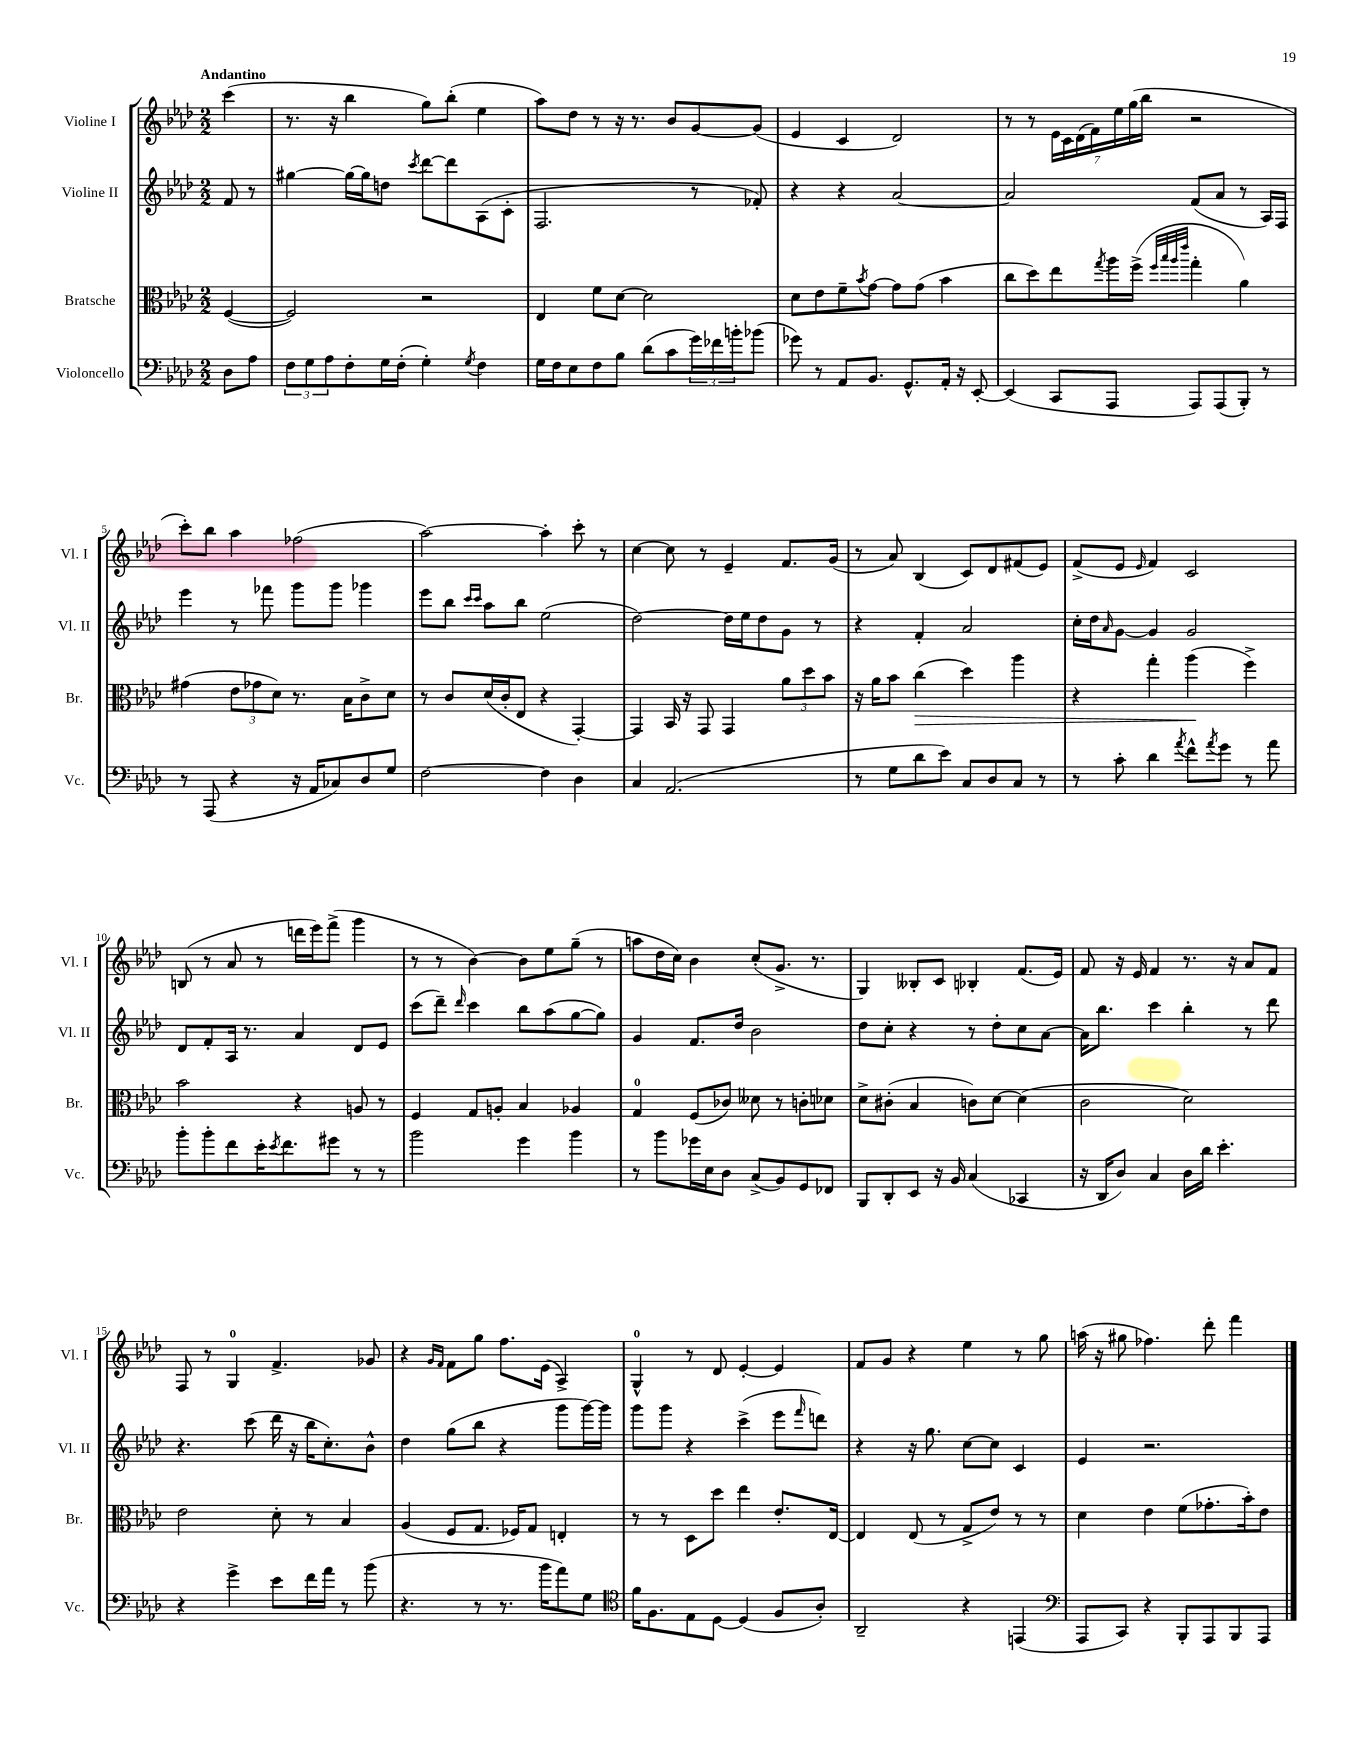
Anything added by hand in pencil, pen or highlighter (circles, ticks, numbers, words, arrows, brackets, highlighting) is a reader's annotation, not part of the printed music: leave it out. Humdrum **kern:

**kern	**kern	**dynam	**kern	**kern
*part4	*part3	*part3	*part2	*part1
*staff4	*staff3	*staff3	*staff2	*staff1
*I"Violoncello	*I"Bratsche	*	*I"Violine II	*I"Violine I
*I'Vc.	*I'Br.	*	*I'Vl. II	*I'Vl. I
*clefF4	*clefC3	*	*clefG2	*clefG2
*k[b-e-a-d-]	*k[b-e-a-d-]	*	*k[b-e-a-d-]	*k[b-e-a-d-]
*M2/2	*M2/2	*	*M2/2	*M2/2
=	=	=	=	=
!	!	!	!	!LO:TX:a:B:t=Andantino
8D-\L	([4F/	.	8f/	(4ccc\
8A-\J	.	.	8r	.
=1	=1	=1	=1	=1
12F\L	2F/])	.	[4gg#X\	8.r
12G\	.	.	.	.
12A-\	.	.	.	.
.	.	.	.	16r
8F'\	.	.	16gg#\LL_	4bb-\
.	.	.	16gg#\J]	.
16G\L	.	.	8ddn\J	.
(16F'\JJ	.	.	.	.
.	.	.	8qccc/	.
4G'\)	2r	.	[8ddd-\L	8gg\L)
.	.	.	8ddd-\]	(8bb-'\J
8qG/	.	.	.	.
4F\	.	.	(8A-\	4ee-\
.	.	.	8c'\J	.
=2	=2	=2	=2	=2
16G\LL	4E-/	.	2.F/	8aa-\L)
16F\J	.	.	.	.
8E-\	.	.	.	8dd-\J
8F\	8f\L	.	.	8r
8B-\J	[8d-\J	.	.	16r
.	.	.	.	8.r
(8d-\L	2d-\]	.	.	.
8c\	.	.	.	8b-/L
24g\L)	.	.	8r	[8g/
24f-X\	.	.	.	.
24bn'\J	.	.	.	.
(8b-X\J	.	.	8f-X'/)	(8g/J]
=3	=3	=3	=3	=3
8g-X\)	8d-\L	.	4r	4e-/
8r	8e-\	.	.	.
8AA-/L	8f~\	.	4r	4c/
.	8qb-/	.	.	.
8.BB-/J	[8g\J	.	.	.
.	8g\L]	.	[2a-/	2d-/)
8.GG^^/L	.	.	.	.
.	(8g\J	.	.	.
16AA-'/Jk	4b-\	.	.	.
16r	.	.	.	.
[8EE-'/	.	.	.	.
=4	=4	=4	=4	=4
(4EE-/]	8cc\L	.	2a-/]	8r
.	8dd-\)	.	.	8r
8CC/L	8ee-\	.	.	28e-\LL
.	.	.	.	28c\
.	.	.	.	(28d-\
.	.	.	.	28f\)
.	8qgg/	.	.	.
8AAA-/J	16aa-\L	.	.	.
.	.	.	.	28ee-\
.	.	.	.	(28gg\
.	(16ff^\JJ	.	.	.
.	.	.	.	28bb-\JJ
.	32qqff/LLL	.	.	.
.	32qqbb-/	.	.	.
.	32qqaa-/	.	.	.
.	32qqeee-/JJJ	.	.	.
8AAA-/L)	4gg'\	.	(8f/L	2r
(8AAA-/	.	.	8a-/J	.
8BBB-'/J)	4a-\)	.	8r	.
8r	.	.	16A-/LL)	.
.	.	.	16F/JJ	.
!!LO:LB:g=z
=5	=5	=5	=5	=5
8r	(4g#X\	.	4eee-\	8ccc'\L)
(8AAA-/	.	.	.	8bb-\J
4r	12e-\L	.	8r	4aa-\
.	12g-X\	.	.	.
.	.	.	8fff-X\	.
.	12d-\J)	.	.	.
16r	8.r	.	8ggg\L	(2ff-X\
16AA-/KL	.	.	.	.
8C-X/)	.	.	8ggg\J	.
.	16B-\KL	.	.	.
8D-/	8c^\	.	4ggg-X\	.
8G/J	8d-\J	.	.	.
=6	=6	=6	=6	=6
[2F\	8r	.	8eee-\L	[2aa-\)
.	8c/L	.	8bb-\J	.
.	.	.	16qqccc/LL	.
.	.	.	16qqccc/JJ	.
.	(16d-/L	.	8aa-\L	.
.	16c'/J	.	.	.
.	8E-/J	.	8bb-\J	.
4F\]	4r	.	(2ee-\	4aa-'\]
4D-\	[4GG'/)	.	.	8ccc'\
.	.	.	.	8r
=7	=7	=7	=7	=7
4C/	4GG/]	.	[2dd-\)	[4cc\
(2.AA-/	16BB-/	.	.	8cc\]
.	16r	.	.	.
.	8GG/	.	.	8r
.	4GG/	.	16dd-\LL]	4e-~/
.	.	.	16ee-\J	.
.	.	.	8dd-\	.
.	12a-\L	.	8g\J	8.f/L
.	12dd-\	.	.	.
.	.	.	8r	.
.	12b-\J	.	.	.
.	.	.	.	(16g/Jk
=8	=8	=8	=8	=8
8r	16r	.	4r	8r
.	16a-\KL	.	.	.
8G\L	8b-\J	.	.	8a-/)
!	!	!LO:HP:b	!	!
8d-\	(4cc\	>	4f'/	(4B-/
8e-\J)	.	.	.	.
8C/L	4dd-\)	.	2a-/	8c/L)
8D-/	.	.	.	8d-/
8C/J	4aa-\	.	.	(8f#X/
8r	.	.	.	8e-/J)
=9	=9	=9	=9	=9
8r	4r	.	16cc'\LL	(8f^/L
.	.	.	16dd-\J	.
.	.	.	16qqa-/	.
8c'\	.	.	[8g\J	8e-/J
.	.	.	.	16qqe-/
4d-\	4gg'\	.	4g/]	4f/)
8qa-/	.	.	.	.
8f^^\L	(4aa-\	.	2g/	2c/
8qa-/	.	.	.	.
8g\J	.	.	.	.
8r	4ff^\)	]	.	.
8a-\	.	.	.	.
!!LO:LB:g=z
=10	=10	=10	=10	=10
8b-'\L	2b-\	.	8d-/L	(8Bn/
8b-'\	.	.	8f'/	8r
8f\	.	.	16A-/Jk	8a-/
.	.	.	8.r	.
16e-'\K	.	.	.	8r
8qe-/	.	.	.	.
8.f\	.	.	.	.
.	4r	.	4a-/	16dddn\LL
.	.	.	.	16eee-\J)
8g#X\J	.	.	.	(8fff^\J
8r	8An/	.	8d-/L	4ggg\
8r	8r	.	8e-/J	.
=11	=11	=11	=11	=11
2b-\	4F/	.	(8ccc\L	8r
.	.	.	8ddd-~\J)	8r
.	.	.	16qqddd-/	.
.	8G/L	.	4ccc\	[4b-\)
.	8An'/J	.	.	.
4g\	4B-/	.	8bb-\L	8b-\L]
.	.	.	(8aa-\	8ee-\
4b-\	4A-X/	.	[8gg\	(8gg~\J
.	.	.	8gg\J])	8r
=12	=12	=12	=12	=12
8r	4G/	.	4g/	8aan\L
8b-\L	.	.	.	16dd-\L
.	.	.	.	16cc\JJ)
16g-X\L	(8F/L	.	8.f/L	4b-\
16E-\J	.	.	.	.
8D-\J	8c-X/J)	.	.	.
.	.	.	16dd-/Jk	.
(8C^/L	8d--X\	.	2b-\	(8cc'/L
8BB-/)	8r	.	.	8.g^/J
8GG/	8cn'\L	.	.	.
.	.	.	.	8.r
8FF-X/J	8d-X\J	.	.	.
=13	=13	=13	=13	=13
8BBB-/L	8d-^\L	.	8dd-\L	4G/)
8DD-'/	(8c#X'\J	.	8cc'\J	.
8EE-/J	4B-/	.	4r	8B--X'/L
16r	.	.	.	8c/J
16BB-/	.	.	.	.
(4C/	8cn\L)	.	8r	4B-X'/
.	[8d-\J	.	8dd-'\L	.
4CC-X/	(4d-\]	.	8cc\	(8.f/L
.	.	.	[8a-\J	.
.	.	.	.	16e-/Jk)
=14	=14	=14	=14	=14
16r	2c\	.	16a-\KL]	8f/
16DD-/KL	.	.	8.bb-\J	.
8D-/J)	.	.	.	16r
.	.	.	.	16e-/
4C/	.	.	4ccc\	4f/
16D-\LL	2d-\)	.	4bb-'\	8.r
16d-\JJ	.	.	.	.
4.e-'\	.	.	.	.
.	.	.	.	16r
.	.	.	8r	8a-/L
.	.	.	8ddd-\	8f/J
!!LO:LB:g=z
=15	=15	=15	=15	=15
4r	2e-\	.	4.r	8F/
.	.	.	.	8r
4g^\	.	.	.	4G/
.	.	.	(8ccc\	.
8e-\L	8d-'\	.	16ddd-\	4.f^/
.	.	.	16r	.
16f\L	8r	.	16bb-\KL	.
16a-\JJ	.	.	8.cc'\)	.
8r	4B-/	.	.	.
(8b-\	.	.	8b-^^\J	8g-X/
=16	=16	=16	=16	=16
4.r	(4A-/	.	4dd-\	4r
.	.	.	.	16qqg/LL
.	.	.	.	16qqf/JJ
.	8F/L	.	(8gg\L	8f\L
8r	8.G/J	.	8bb-\J	8gg\J
8.r	.	.	4r	8.ff\L
.	16F-X/KL)	.	.	.
.	8G/J	.	.	.
16b-\KL	.	.	.	(16e-\Jk
8a-\)	4En'/	.	8ggg\L	4A-^/)
8G\J	.	.	[16ggg\L)	.
.	.	.	16ggg\JJ]	.
=17	=17	=17	=17	=17
*clefC4	*	*	*	*
16f\KL	8r	.	8ggg\L	4G^^/
8.F\	.	.	.	.
.	8r	.	8ggg\J	.
8E-\	8D-\L	.	4r	8r
[8D-\J	8dd-\J	.	.	8d-/
(4D-/]	4ee-\	.	(4ccc^\	[4e-'/
8F/L	8.e-'/L	.	8eee-\L	4e-/]
.	.	.	16qqfff/	.
8A-'/J)	.	.	8dddn\J)	.
.	[16E-/Jk	.	.	.
=18	=18	=18	=18	=18
2AA-~/	4E-/]	.	4r	8f/L
.	.	.	.	8g/J
.	(8E-/	.	16r	4r
.	.	.	8.gg\	.
.	8r	.	.	.
4r	8G^/L	.	[8cc\L	4ee-\
.	8e-/J)	.	8cc\J]	.
(4EEn/	8r	.	4c/	8r
.	8r	.	.	8gg\
=19	=19	=19	=19	=19
*clefF4	*	*	*	*
8AAA-/L	4d-\	.	4e-/	(16aan\
.	.	.	.	16r
8CC/J)	.	.	.	8gg#X\
4r	4e-\	.	2.r	4.ff-X\)
8BBB-'/L	(8f\L	.	.	.
8AAA-/	8.g-X'\	.	.	8ddd-'\
8BBB-/	.	.	.	4fff\
.	16b-'\k)	.	.	.
8AAA-/J	8e-\J	.	.	.
==	==	==	==	==
*-	*-	*-	*-	*-
